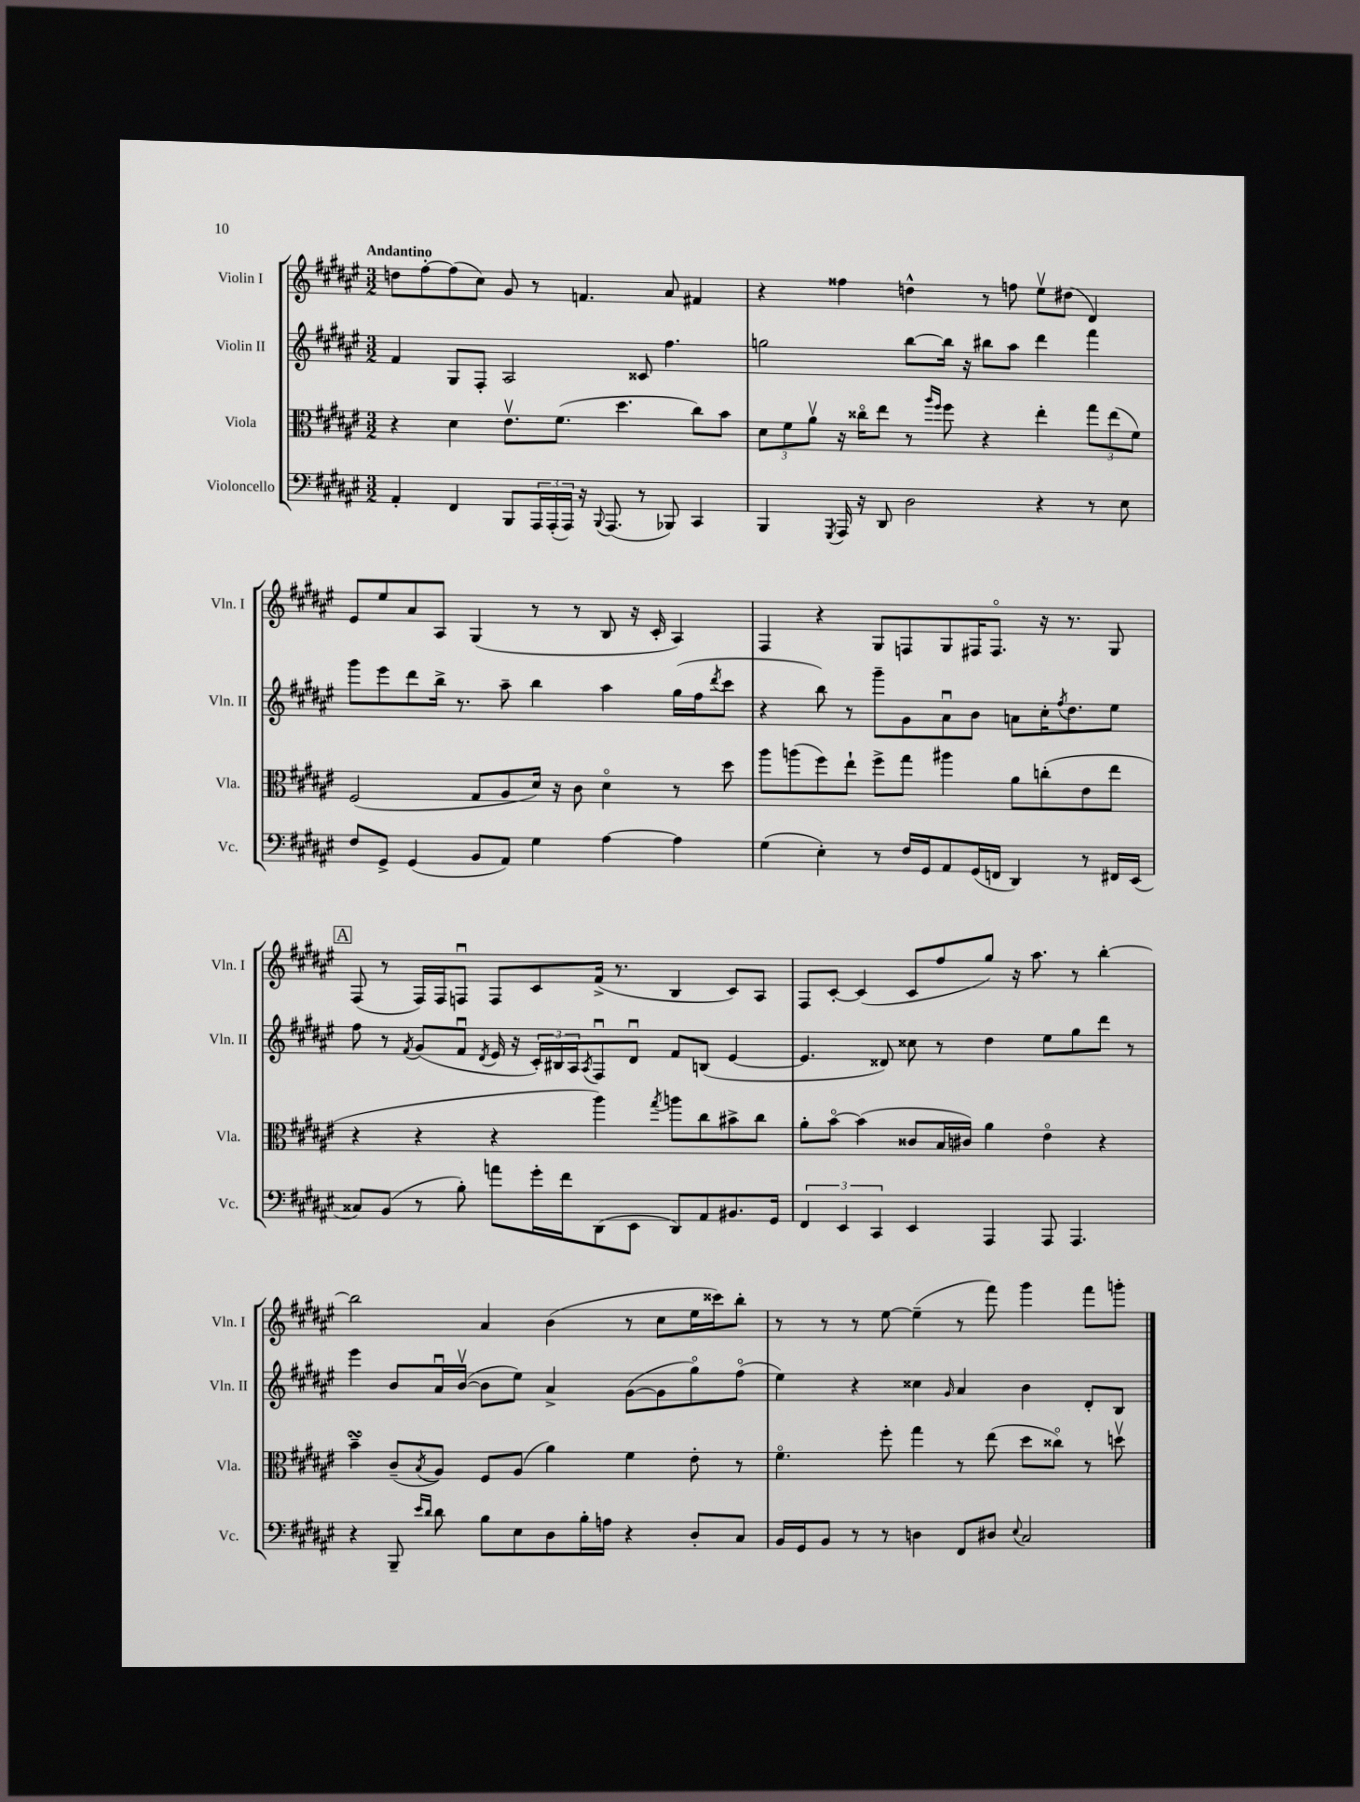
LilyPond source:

<<
\new StaffGroup <<
\new Staff = "s0" \with { instrumentName = "Violin I" shortInstrumentName = "Vln. I" } {
    \clef treble \key fis \major \numericTimeSignature \time 3/2 \tempo "Andantino"
    d''8 fis''8~-. fis''8( cis''8) gis'8 r8 f'4. ais'8 fis'4 |
    r4 fisis''4 d''4-^ r8 f''8 eis''8\upbow dis''8( dis'4) |
    eis'8 eis''8 ais'8 ais8 gis4( r8 r8 b8 r16 cis'16-. ais4) |
    fis4 r4 gis8 f8 gis8 fis16 fis8.\flageolet r16 r8. gis8 |
    \mark \markup { \box "A" } fis8( r8 fis16) fis16 f8\downbow f8 cis'8 fis'16->( r8. b4 cis'8) ais8 |
    fis8 cis'8~-. cis'4( cis'8 fis''8 gis''8) r16 ais''8. r8 b''4~-. |
    b''2 ais'4 b'4( r8 cis''8 eis''16 cisis'''16) b''8-. |
    r8 r8 r8 eis''8~ eis''4--( r8 fis'''8) gis'''4 fis'''8 g'''8-. \bar "|." |
}
\new Staff = "s1" \with { instrumentName = "Violin II" shortInstrumentName = "Vln. II" } {
    \clef treble \key fis \major \numericTimeSignature \time 3/2
    fis'4 gis8 fis8-. ais2 cisis'8 fis''4. |
    g''2 b''8~ b''16 r16 bis''8 ais''8 dis'''4 fis'''4 |
    gis'''8 eis'''8 dis'''8 b''16-> r8. ais''8-- b''4 ais''4 gis''16( fis''16 \acciaccatura { dis'''8 } cis'''8 |
    r4 b''8) r8 gis'''8-- gis'8 ais'8\downbow b'8 a'8 cis''16-. \acciaccatura { fis''8 } dis''8. eis''8 |
    \mark \markup { \box "A" } fis''8 r8 \acciaccatura { fis'8 } gis'8( fis'8\downbow \acciaccatura { dis'8 } eis'16 r16 \tuplet 3/2 { cis'16-.) bis16 ais16 } \acciaccatura { ais8 } fis8\downbow dis'8\downbow fis'8 b8( eis'4~ |
    eis'4. disis'8) cisis''8 r8 dis''4 eis''8 gis''8 dis'''8 r8 |
    eis'''4 b'8 ais'16\downbow b'16~\upbow( b'8 eis''8) ais'4-> gis'8~( gis'8 gis''8\flageolet) fis''8\flageolet( |
    eis''4) r4 cisis''4 \grace { gis'16 } ais'4 b'4 dis'8-. b8 \bar "|." |
}
\new Staff = "s2" \with { instrumentName = "Viola" shortInstrumentName = "Vla." } {
    \clef alto \key fis \major \numericTimeSignature \time 3/2
    r4 dis'4 eis'8.\upbow fis'8.( dis''4. cis''8) b'8 |
    \tuplet 3/2 { dis'8 fis'8 ais'8\upbow } r16 cisis''16\flageolet eis''8 r8 \grace { ais''16 fis''16 } fis''8 r4 eis''4-. \tuplet 3/2 { gis''8 eis''8( fis'8) } |
    fis2( gis8 ais8 dis'16) r16 cis'8 dis'4\flageolet r8 dis''8 |
    ais''8 a''8( fis''8) eis''8-! fis''8-> gis''8 ais''4 ais'8 c''8-.( eis'8 eis''8 |
    \mark \markup { \box "A" } r4 r4 r4 ais''4) \acciaccatura { gis''8 } a''8 cis''8 bis'8-> cis''8 |
    ais'8-. b'8~\flageolet b'4( cisis'8 b16 cis'16) ais'4 eis'4\flageolet r4 |
    b'4--\turn cis'8--( \acciaccatura { b8 } ais8) fis8 ais8( ais'4) fis'4 eis'8-. r8 |
    fis'4.\flageolet fis''8-. gis''4 r8 eis''8( dis''8 cisis''8\flageolet) r8 d''8\upbow \bar "|." |
}
\new Staff = "s3" \with { instrumentName = "Violoncello" shortInstrumentName = "Vc." } {
    \clef bass \key fis \major \numericTimeSignature \time 3/2
    ais,4-. fis,4 b,,8 \tuplet 3/2 { ais,,16 ais,,16-.( ais,,16) } r16 \appoggiatura { b,,8 } ais,,8.( r8 bes,,8) cis,4 |
    b,,4 \acciaccatura { gis,,8 } ais,,16 r16 dis,8 dis2 r4 r8 eis8 |
    fis8 gis,8-> gis,4( b,8 ais,8) gis4 ais4~ ais4 |
    gis4( eis4-.) r8 fis16 gis,16 ais,8 gis,16( f,16 dis,4) r8 fis,16 eis,16( |
    \mark \markup { \box "A" } cisis8) b,8( r8 b8-.) a'8 gis'16-. fis'16 dis,8( eis,8 dis,8) ais,8 bis,8. gis,16 |
    \tuplet 3/2 { fis,4 eis,4 cis,4 } eis,4 ais,,4 ais,,8 ais,,4. |
    r4 b,,8-- \grace { eis'16 dis'16 } dis'8 b8 eis8 dis8 b16-. a16 r4 dis8-. cis8 |
    b,16 gis,16 b,8 r8 r8 d4 fis,8 dis8 \appoggiatura { eis8 } cis2 \bar "|." |
}
>>
>>
\layout { \context { \Score \remove "Bar_number_engraver" } }
